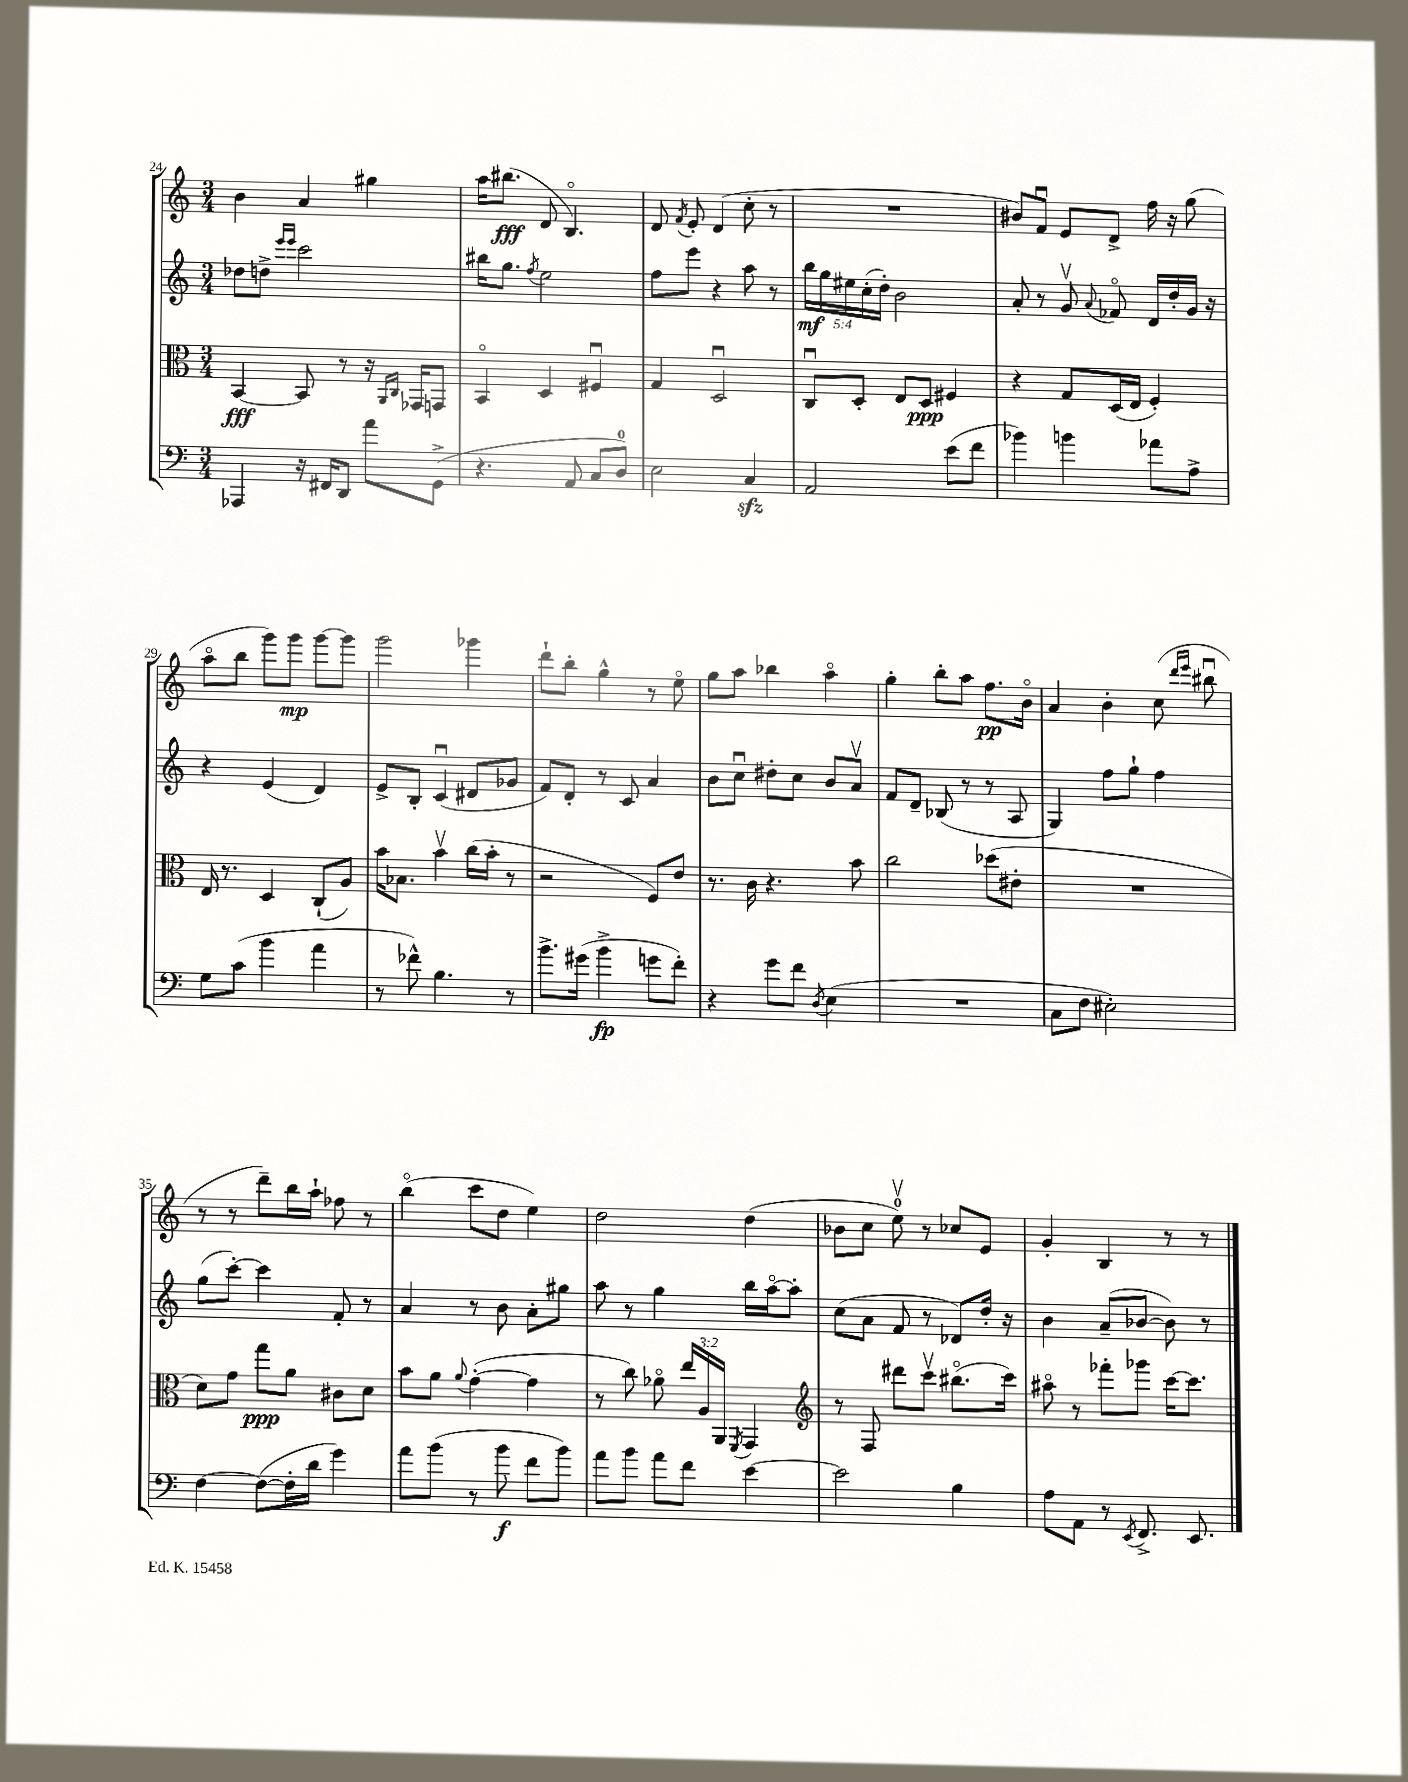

**kern	**kern	**kern	**kern
*staff4	*staff3	*staff2	*staff1
*clefF4	*clefC3	*clefG2	*clefG2
*k[]	*k[]	*k[]	*k[]
*M3/4	*M3/4	*M3/4	*M3/4
4AAA-/	[4BB/	8dd-\L	4b\
.	.	8dd^\J	.
.	.	16qqeee/LL	.
.	.	16qqeee/JJ	.
16r	8BB/]	2ccc\	4a/
16FF#/LK	.	.	.
8DD/J	8r	.	.
8a\L	16r	.	4gg#\
.	16qqAA/LL	.	.
.	16qqC/JJ	.	.
.	16GG-/LK	.	.
(8GG^\J	8GG/J	.	.
=	=	=	=
4.r	4BBo/	16bb#\LK	16aa\LK
.	.	8.gg\J	(8.bb#\J
.	.	8qff/	.
.	4D/	2ee\	8d/
8AA/	.	.	4.Bo/)
8C/L	4F#u/	.	.
8D/J)	.	.	.
=	=	=	=
2E\	4G/	8ff\L	8d/
.	.	.	8qf/
.	.	8eee\J	8e'/
.	2Du/	4r	(4d/
4C/	.	8aa\	8cc'\
.	.	8r	8r
=	=	=	=
2AA/	8Cu/L	20bb\LL	2.r
.	.	20gg\	.
.	.	20ee#\	.
.	8D'/J	.	.
.	.	(20cc'\	.
.	.	20dd'\JJ)	.
.	8E/L	2b\	.
.	8D/J	.	.
(8e\L	4F#/	.	.
8f\J	.	.	.
=	=	=	=
4b-\)	4r	8a'/	8b#/L)
.	.	8r	8fu/J
4b\	8G/L	8gv/	8e/L
.	.	8qqa/	.
.	(16D/L	8f-o/	8d^/J
.	16E/JJ	.	.
8a-\L	4F'/)	16d/LL	16ff\
.	.	16dd'/	16r
8A^\J	.	16g/JJ	(8gg\
.	.	16r	.
=	=	=	=
8G\L	16E/	4r	8aao\L
.	8.r	.	.
(8c\J	.	.	8bb\J
4b\	4D/	(4e/	8ggg\L)
.	.	.	8ggg\J
4a\	(8C`/L	4d/)	[8ggg\L
.	8A/J)	.	8ggg\]J
=	=	=	=
8r	16b\LK	8e^/L	2ggg\
.	8.B-\J	.	.
8f-^^\)	.	8B'/J	.
4.B\	4bv\	(4cu/	.
.	(16cc\LL	8d#/L	4ggg-\
.	16b'\JJ	.	.
8r	8r	8g-/J	.
=	=	=	=
8.b^\L	2r	8f/L)	8ddd`\L
.	.	8d'/J	8bb'\J
(16g#\Jk	.	.	.
4b^\	.	8r	4gg^^\
.	.	8c/	.
8g\L	8F/L)	4a/	8r
8f'\J)	8e/J	.	8eeo\
=	=	=	=
4r	8.r	8b\L	8gg\L
.	.	8ccu\J	8aa\J
.	16c\	.	.
8g\L	4.r	8dd#'\L	4bb-\
8f\J	.	8cc\J	.
8qD/	.	.	.
(4E\	.	8b/L	4aao\
.	8b\	8av/J	.
=	=	=	=
2.r	2cc\	8f/L	4gg'\
.	.	8d~/J	.
.	.	(8B-/	8bb'\L
.	.	8r	8aa\J
.	(8dd-\L	8r	8.ff\L
.	8e#'\J	8A/	.
.	.	.	16bo\Jk
=	=	=	=
8C\L	2.r	4G/)	4a/
8F\J	.	.	.
2E#'\)	.	8ff\L	4b'\
.	.	8gg`\J	.
.	.	4ff\	(8cc\
.	.	.	16qqddd/LL
.	.	.	16qqeee/JJ
.	.	.	8bb#u\
=	=	=	=
[4F\	8d\L)	(8gg\L	8r
.	8g\J	[8ccc'\J)	8r
(8F\_L	8gg\L	4ccc\]	8ddd~\L)
16F'\]L	8a\J	.	16bb\L
16d\JJ	.	.	16aa`\JJ
4g\)	8c#\L	8f'/	8ff-\
.	8d\J	8r	8r
=	=	=	=
8a\L	8b\L	4a/	(4bbo\
(8b\J	8a\J	.	.
.	8qqa/	.	.
8r	([4g'\	8r	8ccc\L
8b\	.	8b\	8dd\J
8f\L	4g\]	8a'\L	4ee\)
8b\J)	.	8gg#\J	.
=	=	=	=
8a\L	8r	8aa\	2dd\
8b\J	8cc\)	8r	.
8a\L	8a-o\	4gg\	.
8f\J	24ee/LL	.	.
.	24A/	.	.
.	24AA/JJ	.	.
.	8qFF/	.	.
[4e\	4GG/	16bb\LL	(4dd\
.	.	[16aao\J	.
.	.	8aa'\]J	.
=	=	=	=
*	*clefG2	*	*
2e\]	8r	(8cc\L	8b-\L
.	8F/	8a\J	8cc\J
.	8ddd#\L	8f/	8eev\)
.	8cccv\J	8r	8r
4B\	(8.bb#o\L	8d-/L)	8cc-/L
.	.	16dd'/Jk	8e/J
.	16ccc\Jk)	16r	.
=	=	=	=
8A\L	8aa#o\	4b\	4g'/
8AA\J	8r	.	.
8r	8fff-'\L	(8a~/L	4B/
8qEE/	.	.	.
8.FF^/	8ggg-\J	[8b-/J	.
.	[16ccc\LK	8b-\])	8r
8.EE/	8.ccc\]J	.	.
.	.	8r	8r
==	==	==	==
*-	*-	*-	*-
